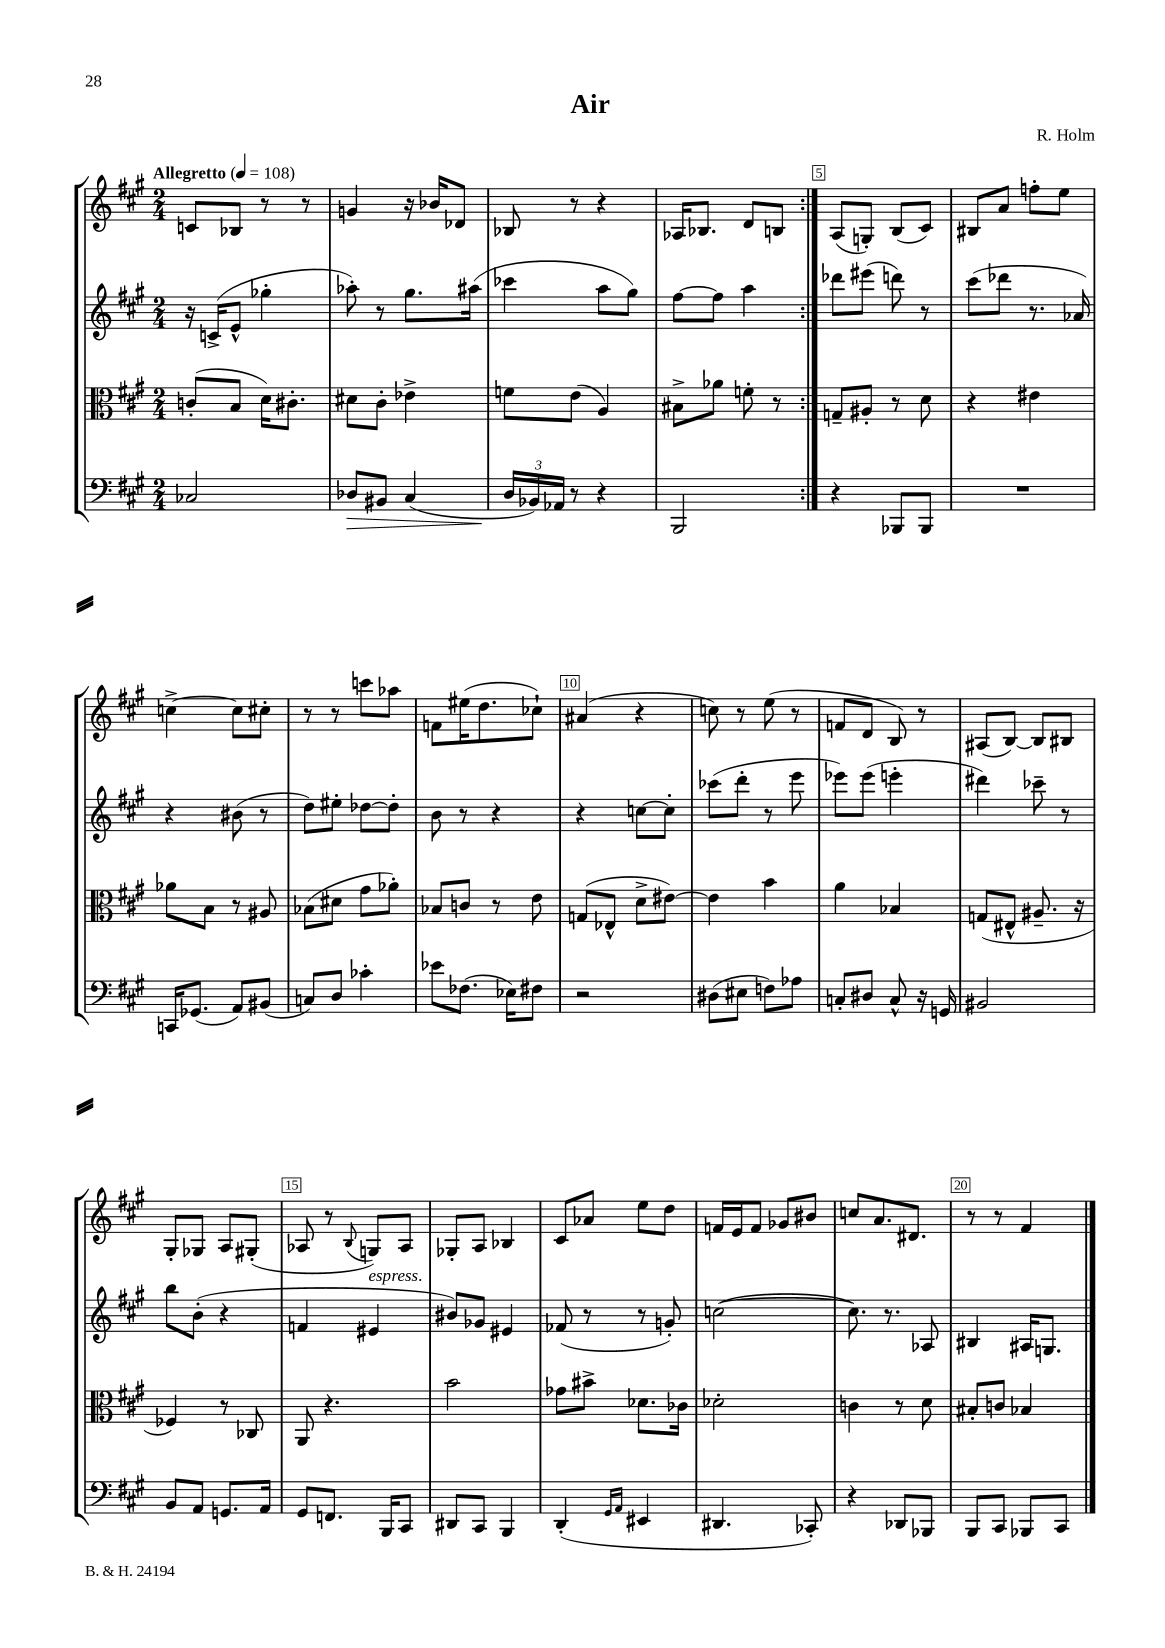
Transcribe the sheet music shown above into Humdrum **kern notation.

**kern	**dynam	**kern	**kern	**kern
*part4	*part4	*part3	*part2	*part1
*staff4	*staff4	*staff3	*staff2	*staff1
*clefF4	*	*clefC3	*clefG2	*clefG2
*k[f#c#g#]	*	*k[f#c#g#]	*k[f#c#g#]	*k[f#c#g#]
*M2/4	*	*M2/4	*M2/4	*M2/4
*MM108	*	*MM108	*MM108	*MM108
=1	=1	=1	=1	=1
!	!	!	!	!LO:TX:a:B:t=Allegretto
2C-X/	.	(8cn'/L	16r	8cn/L
.	.	.	(16cn^/KL	.
.	.	8B/J	8e^^/J	8B-X/J
.	.	16d\KL)	4gg-X'\	8r
.	.	8.c#X'\J	.	.
.	.	.	.	8r
=2	=2	=2	=2	=2
!	!LO:HP:b	!	!	!
8D-X/L	>	8d#X\L	8aa-X'\)	4gn/
8BB#X/J	.	8c#'\J	8r	.
(4C#/	.	4e-X^\	8.gg#\L	16r
.	.	.	.	16b-X/KL
.	.	.	.	8d-X/J
.	.	.	(16aa#X\Jk	.
=3	=3	=3	=3	=3
24D/LL	.	8fn\L	4ccc-X\	8B-X/
24BB-X/)	]	.	.	.
24AA-X/JJ	.	.	.	.
8r	.	(8e\J	.	8r
4r	.	4A/)	8aa\L	4r
.	.	.	8gg#\J)	.
=4	=4	=4	=4	=4
2BBB/	.	8B#X^\L	[8ff#\L	16A-X/KL
.	.	.	.	8.B-X/J
.	.	8a-X\J	8ff#\J]	.
.	.	8fn'\	4aa\	8d/L
.	.	8r	.	8Bn/J
=5:|!	=5:|!	=5:|!	=5:|!	=5:|!
4r	.	8Gn~/L	8ddd-X\L	(8A/L
.	.	8A#X'/J	(8eee#X\J	8Gn'/J)
8BBB-X/L	.	8r	8dddn\)	(8B/L
8BBB-/J	.	8d\	8r	8c#/J)
=6	=6	=6	=6	=6
2r	.	4r	(8ccc#\L	8B#X/L
.	.	.	8ddd-X\J	8a/J
.	.	4e#X\	8.r	8ffn'\L
.	.	.	.	8ee\J
.	.	.	16a-X/)	.
!!LO:LB:g=z
=7	=7	=7	=7	=7
16CCn/KL	.	8a-X\L	4r	[4ccn^\
(8.GG-X/J	.	.	.	.
.	.	8B\J	.	.
8AA/L)	.	8r	(8b#X\	8cc\L]
(8BB#X/J	.	8A#X/	8r	8cc#X'\J
=8	=8	=8	=8	=8
8Cn/L)	.	(8B-X\L	8dd\L)	8r
8D/J	.	8d#X\J	8ee#X'\J	8r
4c-X'\	.	8g#\L	[8dd-X\L	8cccn\L
.	.	8a-X'\J)	8dd-'\J]	8aa-X\J
=9	=9	=9	=9	=9
8e-X\L	.	8B-X/L	8b\	8fn\L
(8.F-X\J	.	8cn/J	8r	(16ee#X\K
.	.	.	.	8.dd\
.	.	8r	4r	.
16E-X\KL)	.	.	.	.
8F#X\J	.	8e\	.	8cc-X`\J)
=10	=10	=10	=10	=10
2r	.	(8Gn/L	4r	(4a#X/
.	.	8E-X^^/J	.	.
.	.	8d^\L	[8ccn\L	4r
.	.	[8e#X\J)	8cc'\J]	.
=11	=11	=11	=11	=11
(8D#X\L	.	4e#\]	(8ccc-X\L	8ccn\)
8E#X\J	.	.	8ddd'\J	8r
8Fn\L)	.	4b\	8r	(8ee\
8A-X\J	.	.	8eee\	8r
=12	=12	=12	=12	=12
8Cn'/L	.	4a\	8eee-X\L)	8fn/L
8D#X/J	.	.	(8eee-\J	8d/J
8C^^/	.	4B-X/	4eeen'\	8B/)
16r	.	.	.	8r
16GGn/	.	.	.	.
=13	=13	=13	=13	=13
2BB#X/	.	(8Gn/L	4ddd#X\)	(8A#X/L
.	.	8E#X^^/J	.	[8B/J)
.	.	8.A#X~/	8ccc-X~\	8B/L]
.	.	.	8r	8B#X/J
.	.	16r	.	.
!!LO:LB:g=z
=14	=14	=14	=14	=14
8BB/L	.	4F-X/)	8bb\L	8G#'/L
8AA/J	.	.	(8b'\J	8G-X/J
8.GGn/L	.	8r	4r	8A/L
.	.	8C-X/	.	(8G#X'/J
16AA/Jk	.	.	.	.
=15	=15	=15	=15	=15
8GG#/L	.	8AA/	4fn/	8A-X/
8.FFn/J	.	4.r	.	8r
.	.	.	.	8qqB/
!	!	!	!LO:TX:a:i:t=espress.	!
.	.	.	4e#X/	8Gn/L)
16BBB/KL	.	.	.	.
8CC#/J	.	.	.	8A-/J
=16	=16	=16	=16	=16
8DD#X/L	.	2b\	8b#X/L)	8G-X'/L
8CC#/J	.	.	8g-X/J	8A/J
4BBB/	.	.	4e#X/	4B-X/
=17	=17	=17	=17	=17
(4DD'/	.	8g-X\L	(8f-X/	8c#/L
.	.	8b#X^\J	8r	8a-X/J
16qqGG#/LL	.	.	.	.
16qqAA/JJ	.	.	.	.
4EE#X/	.	8.d-X\L	8r	8ee\L
.	.	.	8gn'/)	8dd\J
.	.	16c-X\Jk	.	.
=18	=18	=18	=18	=18
4.DD#X/	.	2d-X'\	([2ccn\	16fn/LL
.	.	.	.	16e/J
.	.	.	.	8f/J
.	.	.	.	8g-X/L
8CC-X'/)	.	.	.	8b#X/J
=19	=19	=19	=19	=19
4r	.	4cn\	8.cc\])	8ccn/L
.	.	.	.	8.a/
.	.	.	8.r	.
8DD-X/L	.	8r	.	.
.	.	.	.	8.d#X/J
8BBB-X/J	.	8d\	8A-X/	.
=20	=20	=20	=20	=20
8BBB/L	.	8B#X'/L	4B#X/	8r
8CC#/J	.	8cn/J	.	8r
8BBB-X/L	.	4B-X/	16A#X/KL	4f#/
.	.	.	8.Gn/J	.
8CC#/J	.	.	.	.
==	==	==	==	==
*-	*-	*-	*-	*-
